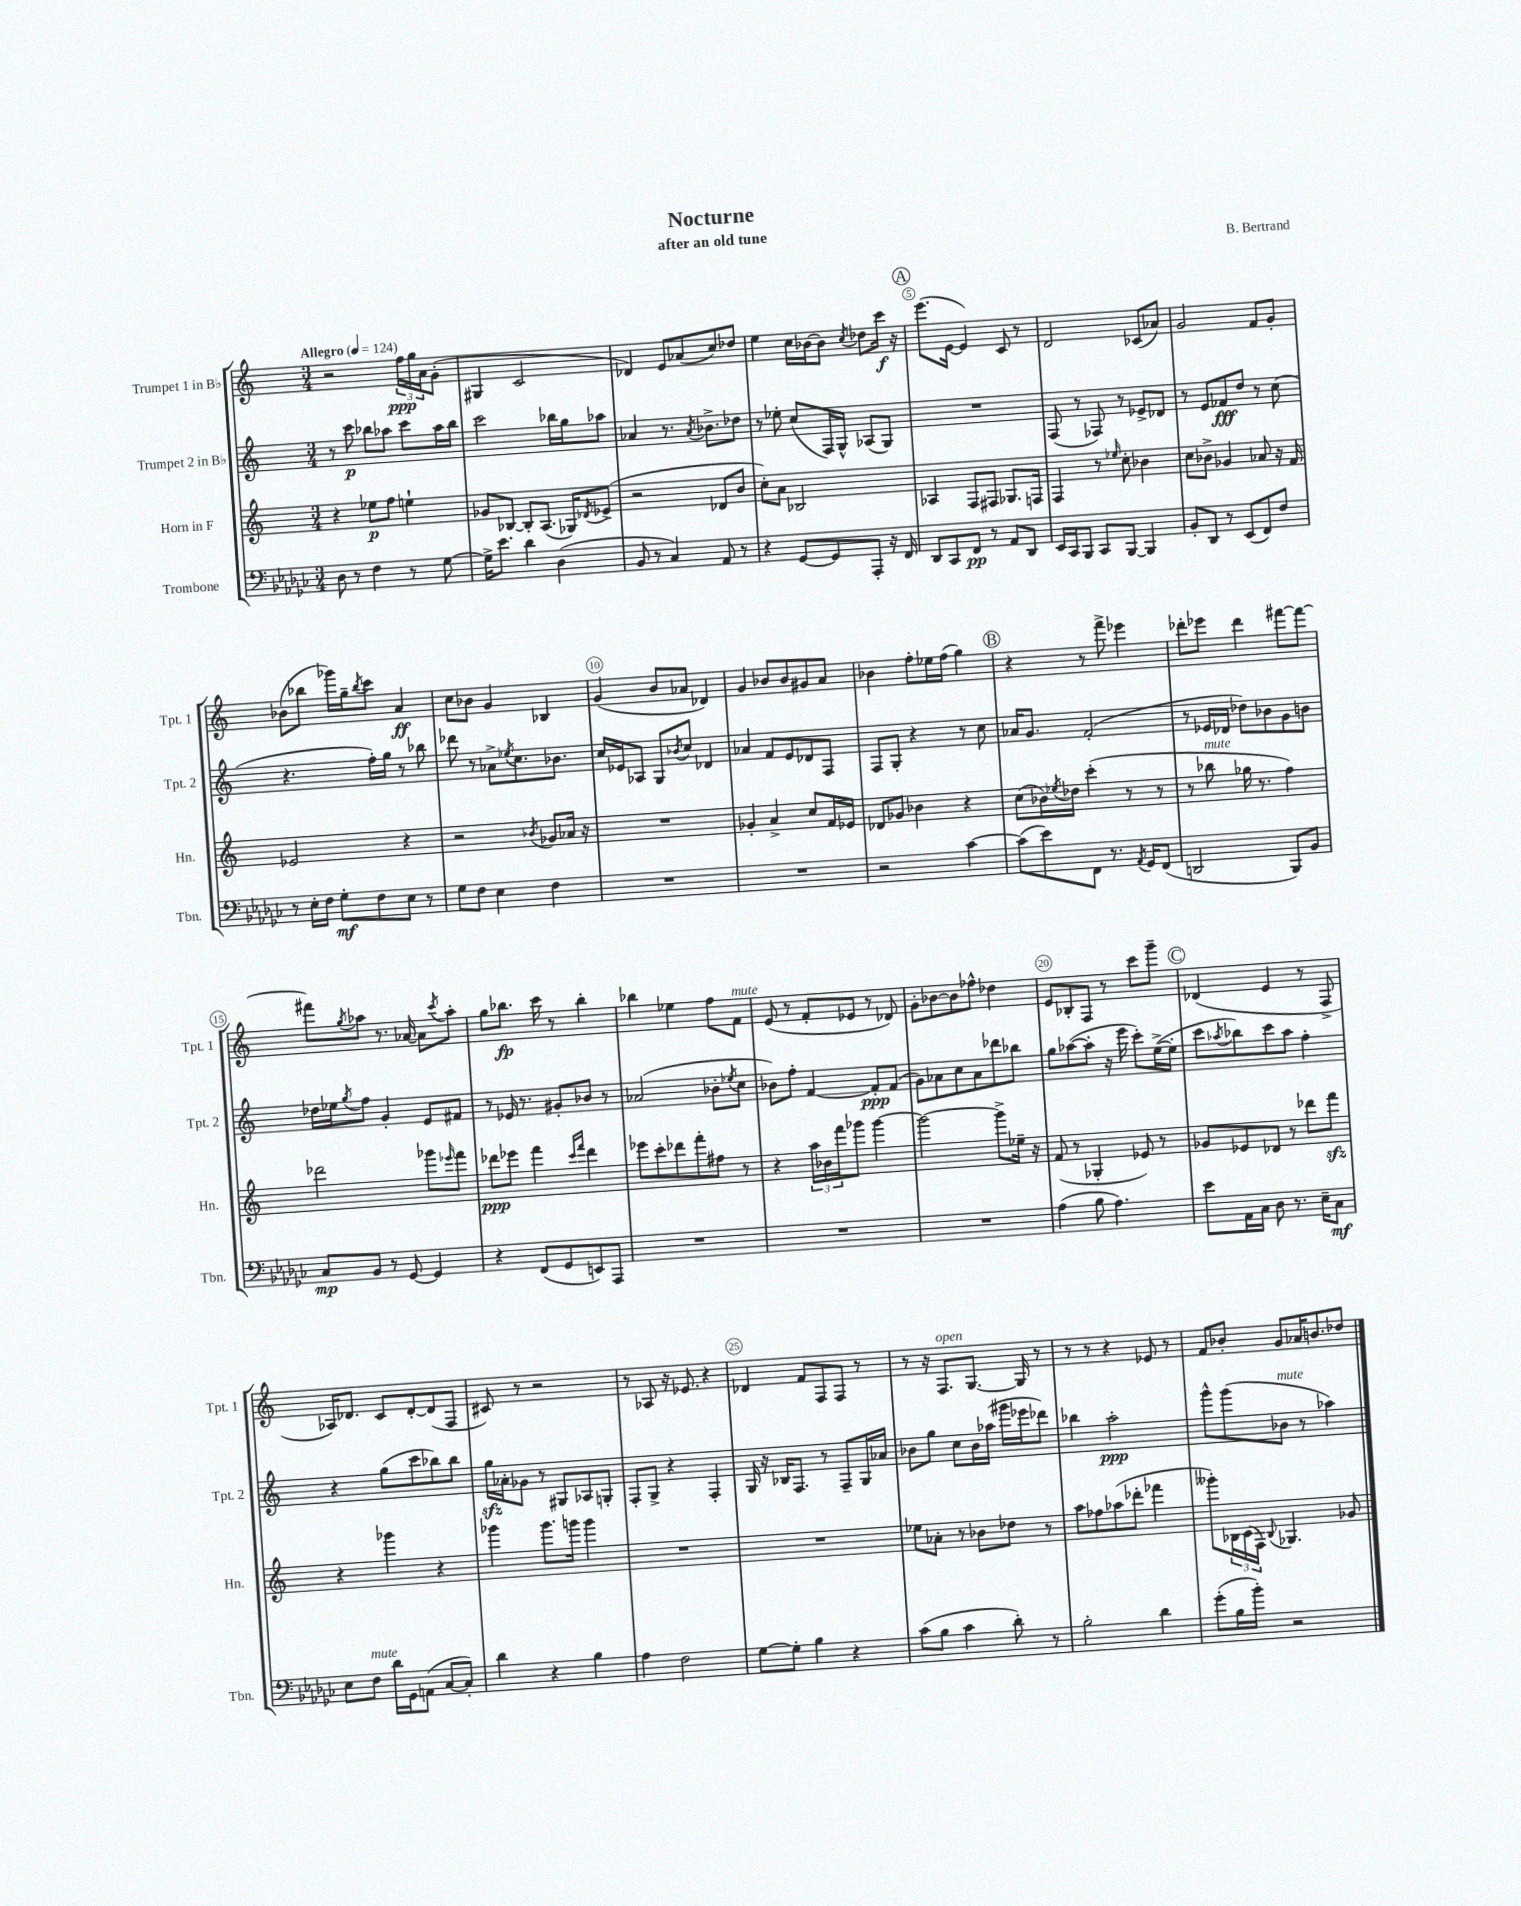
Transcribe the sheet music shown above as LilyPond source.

\header { title = "Nocturne" composer = "B. Bertrand" subtitle = "after an old tune" }
<<
\new StaffGroup <<
\new Staff = "s0" \with { instrumentName = "Trumpet 1 in Bb" shortInstrumentName = "Tpt. 1" } {
    \clef treble \key c \major \numericTimeSignature \time 3/4 \tempo "Allegro" 4 = 124
    r2 \tuplet 3/2 { f''16\ppp g''16 a'16 } g'8-.( |
    gis4 c'2 |
    des'4) e'8 aes'8( c''8) des''8 |
    e''4 c''16 bes'16~ bes'8 \acciaccatura { c''8 } des''8 c'''16\f r16 |
    \mark \markup { \circle "A" } e'''8.( e'16~ e'4) c'8 r8 |
    d'2 ces'8( aes'8) |
    g'2 f'8 g'8-. |
    bes'8( bes''8 ges'''16) g''16-- \acciaccatura { bes''8 } c'''8 a'4\ff |
    c''8 bes'8 g'4 bes4 |
    g'4( b'8 aes'8 des'4) |
    g'4 bes'8 bes'8 gis'8 a'8 |
    bes'4 f''8-. ees''16 f''16( g''4) |
    \mark \markup { \circle "B" } r4 r8 f'''8-> ees'''4 |
    des'''8-. ees'''8 des'''4 fis'''8~ fis'''8~ |
    fis'''8 \acciaccatura { g''8 } aes''8 r8. aes'16~ aes'8 \acciaccatura { c'''8 } aes''8-. |
    g''8 bes''8.\fp c'''16 r8 bes''4-. |
    bes''4 ees''4 f''8 f'8^\markup { \italic "mute" } |
    e'8( r8 f'8-. ees'8 r8 des'8) |
    g'8-. bes'8~ bes'8 fes''8-^ des''4 |
    e'8 bes8-. f8 r8 c'''8 g'''8-- |
    \mark \markup { \circle "C" } des'4( e'4 r8 f8-> |
    aes16) des'8. c'8 des'8~-. des'8( f8 |
    cis'8) r8 r2 |
    r8 aes8 r16 ees'8. r4 |
    des'4 f'8 f8 f8 r8 |
    r8 r16 f8.^\markup { \italic "open" } g8.~ g16 r8 |
    r8 r8 r4 ees'8 r8 |
    f'8 bes'8-. g'8 aes'16 b'8. des''8 \bar "|." |
}
\new Staff = "s1" \with { instrumentName = "Trumpet 2 in Bb" shortInstrumentName = "Tpt. 2" } {
    \clef treble \key c \major \numericTimeSignature \time 3/4
    r8 c'''8\p bes''8 aes''8 c'''8 aes''16 bes''16 |
    c'''2 bes''16 g''16 aes''8 |
    aes'4 r8. \acciaccatura { aes'8 } bes'8.-> des''8 |
    r8 ees''8-. c''8( f16) g16-^ aes8( g8) |
    \mark \markup { \circle "A" } R2. |
    f8( r8 fes8) r8 ees'8-> des'8 |
    r8 e'8 fes'8\fff d''8 r8 c''8( |
    r4. f''16-.) g''16 r8 bes''8 |
    des'''8 r8 aes'8-> \acciaccatura { ees''8 } c''8. bes'8. |
    c''16 ees'16 aes8 g8 \acciaccatura { bes'8 } c''8 des'4 |
    aes'4 f'8 e'8 des'8 f8 |
    f8 g8-. r4 r8 c''8 |
    \mark \markup { \circle "B" } aes'16 g'8. f'2-.( |
    r8 ees'16 des'16 des''8) bes'8 g'8 b'8 |
    des''16 ees''16 \acciaccatura { g''8 } f''8 g'4-. e'8 fis'8 |
    r8 ees'16 r8. gis'8-. bes'8 r8 |
    aes'2( bes'8-. \acciaccatura { ees''8 } c''8 |
    bes'8) f''8-. f'4~ f'8-.\ppp f'8( |
    g'8) aes'8 c''8 aes'8 des'''8 bes''8 |
    g''8 aes''8~( aes''8-. r16 e'''16 c'''8-.) e''16~->( e''16-. |
    \mark \markup { \circle "C" } c'''8 \acciaccatura { aes''8 } bes''8) c'''8 aes''8 f''4-. |
    r4 g''8( c'''8 bes''8) bes''8 |
    g''16\sfz aes'16-. ges'8 r8 gis8 aes8 g8-. |
    f8-. g8-> r4 f4-. |
    g16 r16 bes16 f8. r8 f8-- g16 aes'16 |
    bes'8 g''8 c''8 bes'16 aes''16( gis'''16 ees'''16 des'''8) |
    bes''4 a''2-.\ppp |
    g'''8-^ g'''8( bes'8^\markup { \italic "mute" } r8 aes''4) \bar "|." |
}
\new Staff = "s2" \with { instrumentName = "Horn in F" shortInstrumentName = "Hn." } {
    \clef treble \key c \major \numericTimeSignature \time 3/4
    r4 ees''8\p f''8 e''4-! |
    ges'8 bes8~ bes8-. a8.( ges16) \acciaccatura { des'8 } ees'8->( |
    r2 des'8 b'8 |
    c''8-.) a'8 bes2 |
    \mark \markup { \circle "A" } aes4 f8 fis8 ges8. f16 |
    f4 r8 \grace { ees''16 } c''8-. bes'4 |
    c''8 bes'8-> ges'4 aes'8 r16 f'16 |
    ees'2 r4 |
    r2 \acciaccatura { bes'8 } ges'8 aes'16 r16 |
    R2. |
    ges'4-. a'4-> c''8 f'16 ees'16 |
    des'8 ges'8 bes'4 r4 |
    \mark \markup { \circle "B" } c''8( bes'16) \acciaccatura { ees''8 } des''16 c'''4-.( r8 r8 |
    r8 bes''8^\markup { \italic "mute" } ges''16 r8. f''4) |
    des'''2 ges'''8 \grace { ees'''16 } f'''8 |
    des'''8\ppp ees'''8 f'''4 \grace { c'''16 f'''16 } des'''4 |
    ees'''8 c'''8-. des'''8 f'''8-. fis''8 r8 |
    r4 \tuplet 3/2 { a''16 bes'16 f'''16 } ges'''8 ges'''4~ |
    ges'''2~ ges'''8-> ees''16-- r16 |
    f'8( r8 ges4-. ees'8) r8 |
    \mark \markup { \circle "C" } ges'8 ees'8 des'8 r8 des'''8 f'''8\sfz |
    r4 ges'''4 r4 |
    ges'''4 ges'''8. g'''16 g'''4 |
    R2. |
    R2. |
    ees''8 aes'8-. r8 bes'8 des''8 r8 |
    a''8 fes''8 aes''8( des'''8-. fes'''4 |
    geses'''8-.) \tuplet 3/2 { bes16 c'16( f16) } \appoggiatura { bes8 } ges4. ges'8 \bar "|." |
}
\new Staff = "s3" \with { instrumentName = "Trombone" shortInstrumentName = "Tbn." } {
    \clef bass \key ges \major \numericTimeSignature \time 3/4
    des8 r8 f4 r8 ges8~ |
    ges16-> ees'8. des'4 des4( |
    bes,8 r8 ces4) aes,8 r8 |
    r4 ges,8~ ges,8 aes,,8-. r16 f,16 |
    \mark \markup { \circle "A" } des,8 ces,8 f,8\pp r8 aes,8 des,8 |
    ees,16 ces,16 bes,,8 ces,8 bes,,8~ bes,,4 |
    bes,8-. des,8 r8 ees,8( f,8) f8 |
    r8 ees16-. f16 ges8-.\mf f8 ees8 r8 |
    ges8 f8 ees4 f4 |
    R2. |
    R2. |
    r2 ces'4~ |
    \mark \markup { \circle "B" } ces'8( ees'8) f,8 r8. \acciaccatura { aes,8 } ges,16 f,8( |
    d,2 bes,,8) bes,8 |
    ces8\mp bes,8 r8 ges,8~ ges,4 |
    r4 f,8( ges,8 e,8) aes,,8 |
    R2. |
    R2. |
    R2. |
    aes4( bes8 aes4.) |
    \mark \markup { \circle "C" } ees'8 aes,16 ces16 des8 r8. ees16-- ces8\mf |
    ees8 f8^\markup { \italic "mute" } des'16 ges,16 a,8( ces8~ ces8-.) |
    des'4 r4 bes4 |
    aes4 f2 |
    ges8~ ges8-. bes4 r4 |
    ces'8( bes8 ces'4 des'8-.) r8 |
    bes2-. des'4 |
    ges'8-.( bes16 bes'16-.) r2 \bar "|." |
}
>>
>>
\layout { \context { \Score \override BarNumber.break-visibility = ##(#f #t #t) barNumberVisibility = #(every-nth-bar-number-visible 5) \override BarNumber.stencil = #(make-stencil-circler 0.1 0.3 ly:text-interface::print) } }
